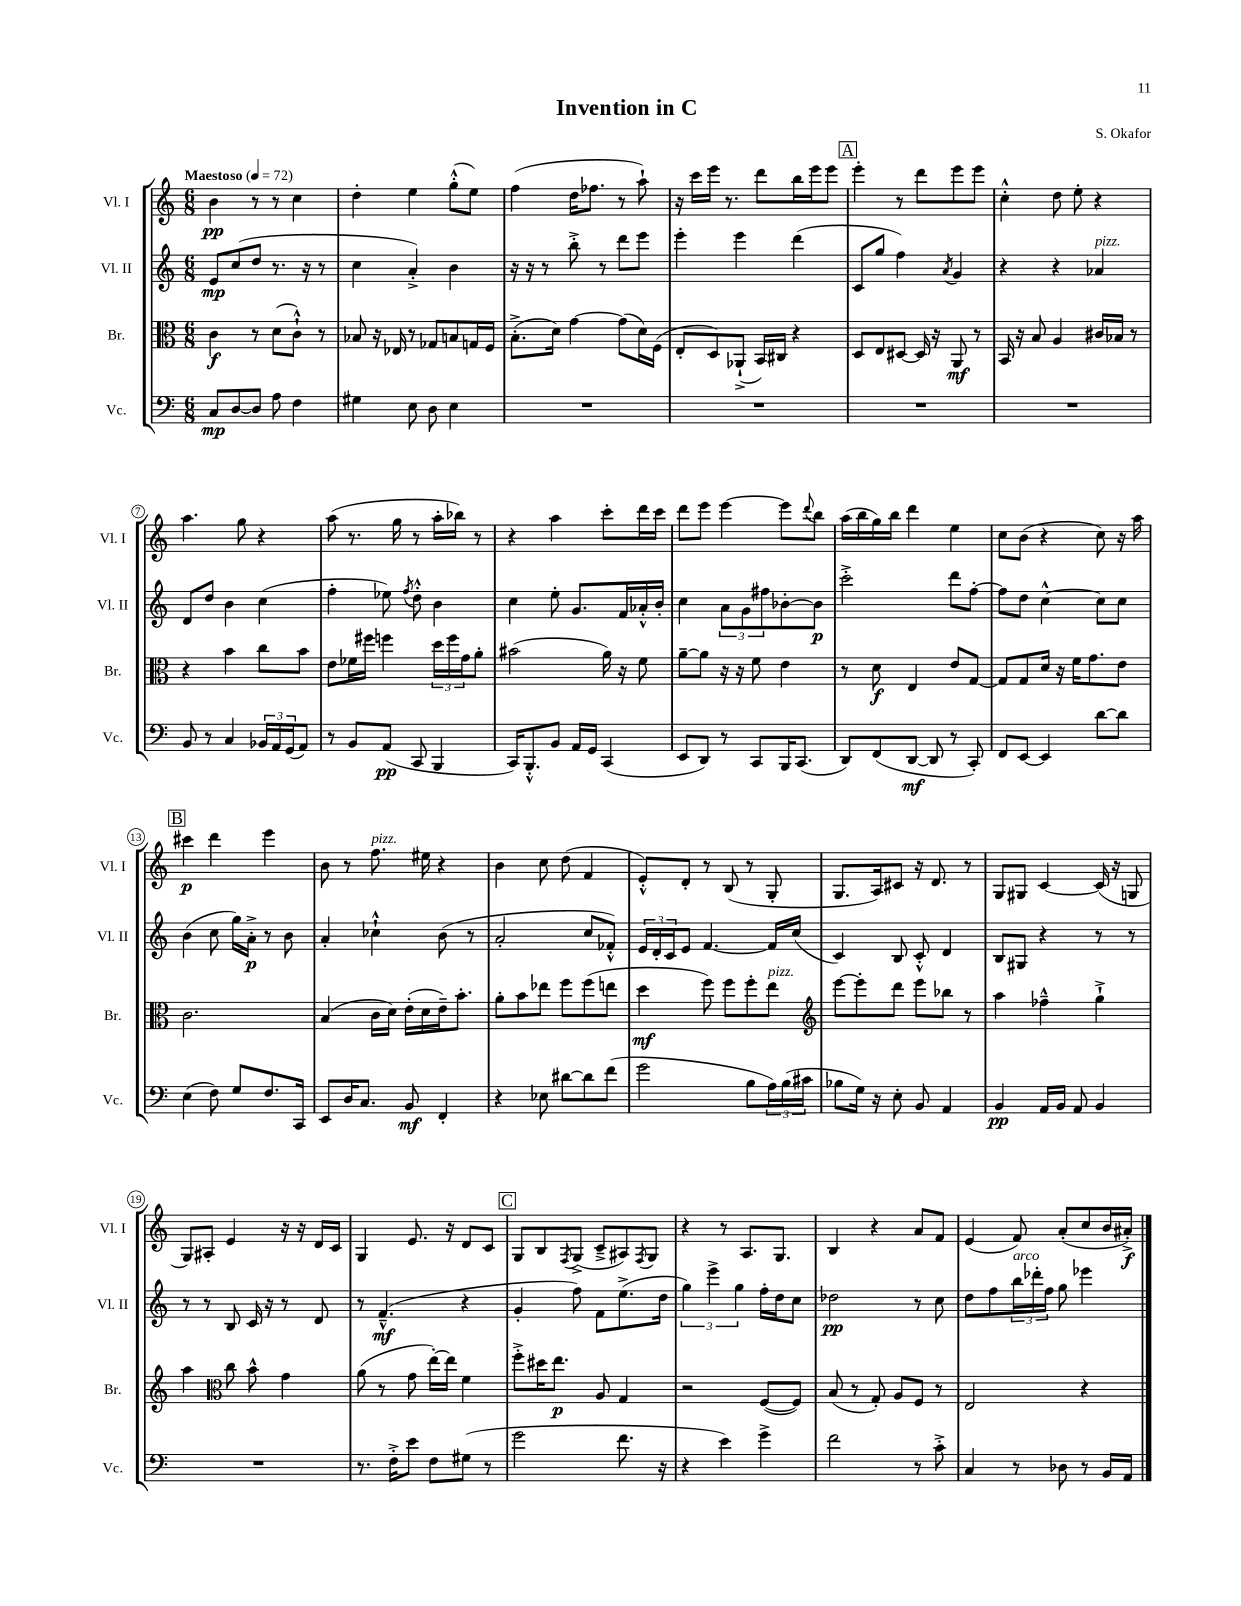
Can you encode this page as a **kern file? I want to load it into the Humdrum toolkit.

**kern	**kern	**kern	**kern
*staff4	*staff3	*staff2	*staff1
*clefF4	*clefC3	*clefG2	*clefG2
*k[]	*k[]	*k[]	*k[]
*M6/8	*M6/8	*M6/8	*M6/8
*MM72	*MM72	*MM72	*MM72
8C	4c	8e	4b
[8D	.	(8cc	.
8D]	8r	8dd	8r
8A	(8d	8.r	8r
4F	8c`^^)	.	4cc
.	.	16r	.
.	8r	8r	.
=	=	=	=
4G#	8B-	4cc	4dd'
.	16r	.	.
.	16E-	.	.
8E	8r	4a'^)	4ee
8D	8G-	.	.
4E	8B	4b	(8gg'^^
.	16G	.	8ee)
.	16F	.	.
=	=	=	=
2.r	(8.B'^	16r	(4ff
.	.	16r	.
.	.	8r	.
.	16d)	.	.
.	[4g	8bb'^	16dd
.	.	.	8.ff-
.	.	8r	.
.	(8g]	8ddd	8r
.	16d)	8eee	8aa`)
.	(16F	.	.
=	=	=	=
2.r	8E'	4eee'	16r
.	.	.	16ccc
.	8D)	.	16eee
.	.	.	8.r
.	(8AA-`^	4eee	.
.	16BB)	.	8ddd
.	16C#	.	.
.	4r	(4ddd	16bb
.	.	.	16eee
.	.	.	8eee
=	=	=	=
2.r	8D	8c	4eee'
.	8E	8gg	.
.	[8D#	4ff)	8r
.	16D#]	.	8ddd
.	16r	.	.
.	.	8qa	.
.	8AA	4g	8eee
.	8r	.	8eee
=	=	=	=
2.r	16BB	4r	4cc'^^
.	16r	.	.
.	8B	.	.
.	4A	4r	8dd
.	.	.	8ee'
.	16c#	4a-	4r
.	16B-	.	.
.	8r	.	.
=	=	=	=
8BB	4r	8d	4.aa
8r	.	8dd	.
4C	4b	4b	.
.	.	.	8gg
24BB-	8cc	(4cc	4r
24AA	.	.	.
(24GG	.	.	.
8AA)	8b	.	.
=	=	=	=
8r	8e	4ff'	(8aa
8BB	16f-	.	8.r
.	16ff#	.	.
(8AA	4ff	8ee-)	.
.	.	.	16gg
.	.	8qff	.
8CC	.	8dd'^^	8r
4BBB	24dd	4b	16aa'
.	24ff	.	.
.	.	.	16bb-)
.	24g	.	.
.	8a'	.	8r
=	=	=	=
16CC)	(2b#	4cc	4r
8.BBB'^^	.	.	.
8BB	.	8ee'	4aa
16AA	.	8.g	.
16GG	.	.	.
(4CC	16a)	.	8ccc'
.	16r	16f	.
.	8f	16a-'^^	16ddd
.	.	16b'	16ccc
=	=	=	=
8EE	[8a~	4cc	8ddd
8DD)	8a]	.	8eee
8r	16r	12a	[4eee
.	16r	.	.
.	.	12g	.
8CC	8f	.	.
.	.	12ff#	.
16BBB	4e	[8b-'	8eee]
(8.CC	.	.	.
.	.	.	8qqddd
.	.	8b-]	8bb
=	=	=	=
8DD)	8r	2ccc'^	(16aa
.	.	.	16bb
(8FF	8d	.	16gg)
.	.	.	16bb
[8DD	4E	.	4ddd
8DD]	.	.	.
8r	8e	8ddd	4ee
8CC')	[8G	[8ff'	.
=	=	=	=
8FF	8G]	8ff]	8cc
[8EE	8G	8dd	(8b
4EE]	16d	[4cc^^	4r
.	16r	.	.
.	16f	.	.
.	8.g	.	.
[8d	.	8cc]	8cc)
8d]	8e	8cc	16r
.	.	.	16aa
=	=	=	=
(4E	2.c	(4b	4ccc#
8F)	.	8cc	4ddd
8G	.	16gg)	.
.	.	16a'^	.
8.F	.	8r	4eee
.	.	8b	.
16CC	.	.	.
=	=	=	=
8EE	(4B	4a'	8b
16D	.	.	8r
8.C	.	.	.
.	16c	4cc-`^^	8.ff
.	16d)	.	.
8BB	(16e'	.	.
.	16d	.	16ee#
4FF'	16e~)	(8b	4r
.	8.b'	.	.
.	.	8r	.
=	=	=	=
4r	8a'	2a'	4b
.	8b	.	.
8E-	8ee-	.	8cc
[8d#	8ff	.	(8dd
8d#]	(8ff	8cc	4f
(8f	8ee	8f-'^^)	.
=	=	=	=
2g	4dd	24e	8e'^^)
.	.	24d'	.
.	.	24c	.
.	.	8e	8d'
.	8ff)	[4.f	8r
.	8ff	.	(8B
8B	8ff'	.	8r
24A)	8ee	16f]	8G'
(24B	.	.	.
.	.	(16cc	.
24c#	.	.	.
=	=	=	=
*	*clefG2	*	*
8B-	[8eee	4c)	8.G
16G)	8eee']	.	.
16r	.	.	16A)
8E'	8ddd	8B	8c#
8BB	8eee	8c'^^	16r
.	.	.	8.d
4AA	8bb-	4d	.
.	8r	.	8r
=	=	=	=
4BB	4aa	8B	8G
.	.	8G#	8G#
16AA	4ff-~^^	4r	[4c
16BB	.	.	.
8AA	.	.	.
4BB	4gg`^	8r	(16c]
.	.	.	16r
.	.	8r	8G
=	=	=	=
2.r	4aa	8r	8G)
.	.	8r	8A#'
*	*clefC3	*	*
.	8cc	8B	4e
.	8b^^	16c	.
.	.	16r	.
.	4g	8r	16r
.	.	.	16r
.	.	8d	16d
.	.	.	16c
=	=	=	=
8.r	(8a	8r	4G
.	8r	(4.f~^^	.
16F'^	.	.	.
8e	8g	.	8.e
8F	[16ee')	.	.
.	16ee]	.	16r
(8G#	4f	4r	8d
8r	.	.	8c
=	=	=	=
2g	8ff'^	4g'	8G
.	16dd#	.	8B
.	8.ee	.	.
.	.	.	8qF
.	.	8ff)	(8G^
.	8A	8f	8c~^
8.f	4G	(8.ee^	8A#)
.	.	.	8qF
.	.	.	8G
16r	.	16dd	.
=	=	=	=
4r	2r	6gg)	4r
.	.	6eee^	.
4e)	.	.	8r
.	.	6gg	.
.	.	.	8.A
4g^	([8F	16ff'	.
.	.	16dd	8.G
.	8F])	8cc	.
=	=	=	=
2f	(8B	2dd-	4B
.	8r	.	.
.	8G')	.	4r
.	8A	.	.
8r	8F	8r	8a
8c'^	8r	8cc	8f
=	=	=	=
4C	2E	8dd	(4e
.	.	8ff	.
8r	.	24bb	8f)
.	.	24ddd-'	.
.	.	24ff	.
8D-	.	8gg	(8a'
8r	4r	4eee-	8cc
16BB	.	.	16b
16AA	.	.	16a#'^)
==	==	==	==
*-	*-	*-	*-
